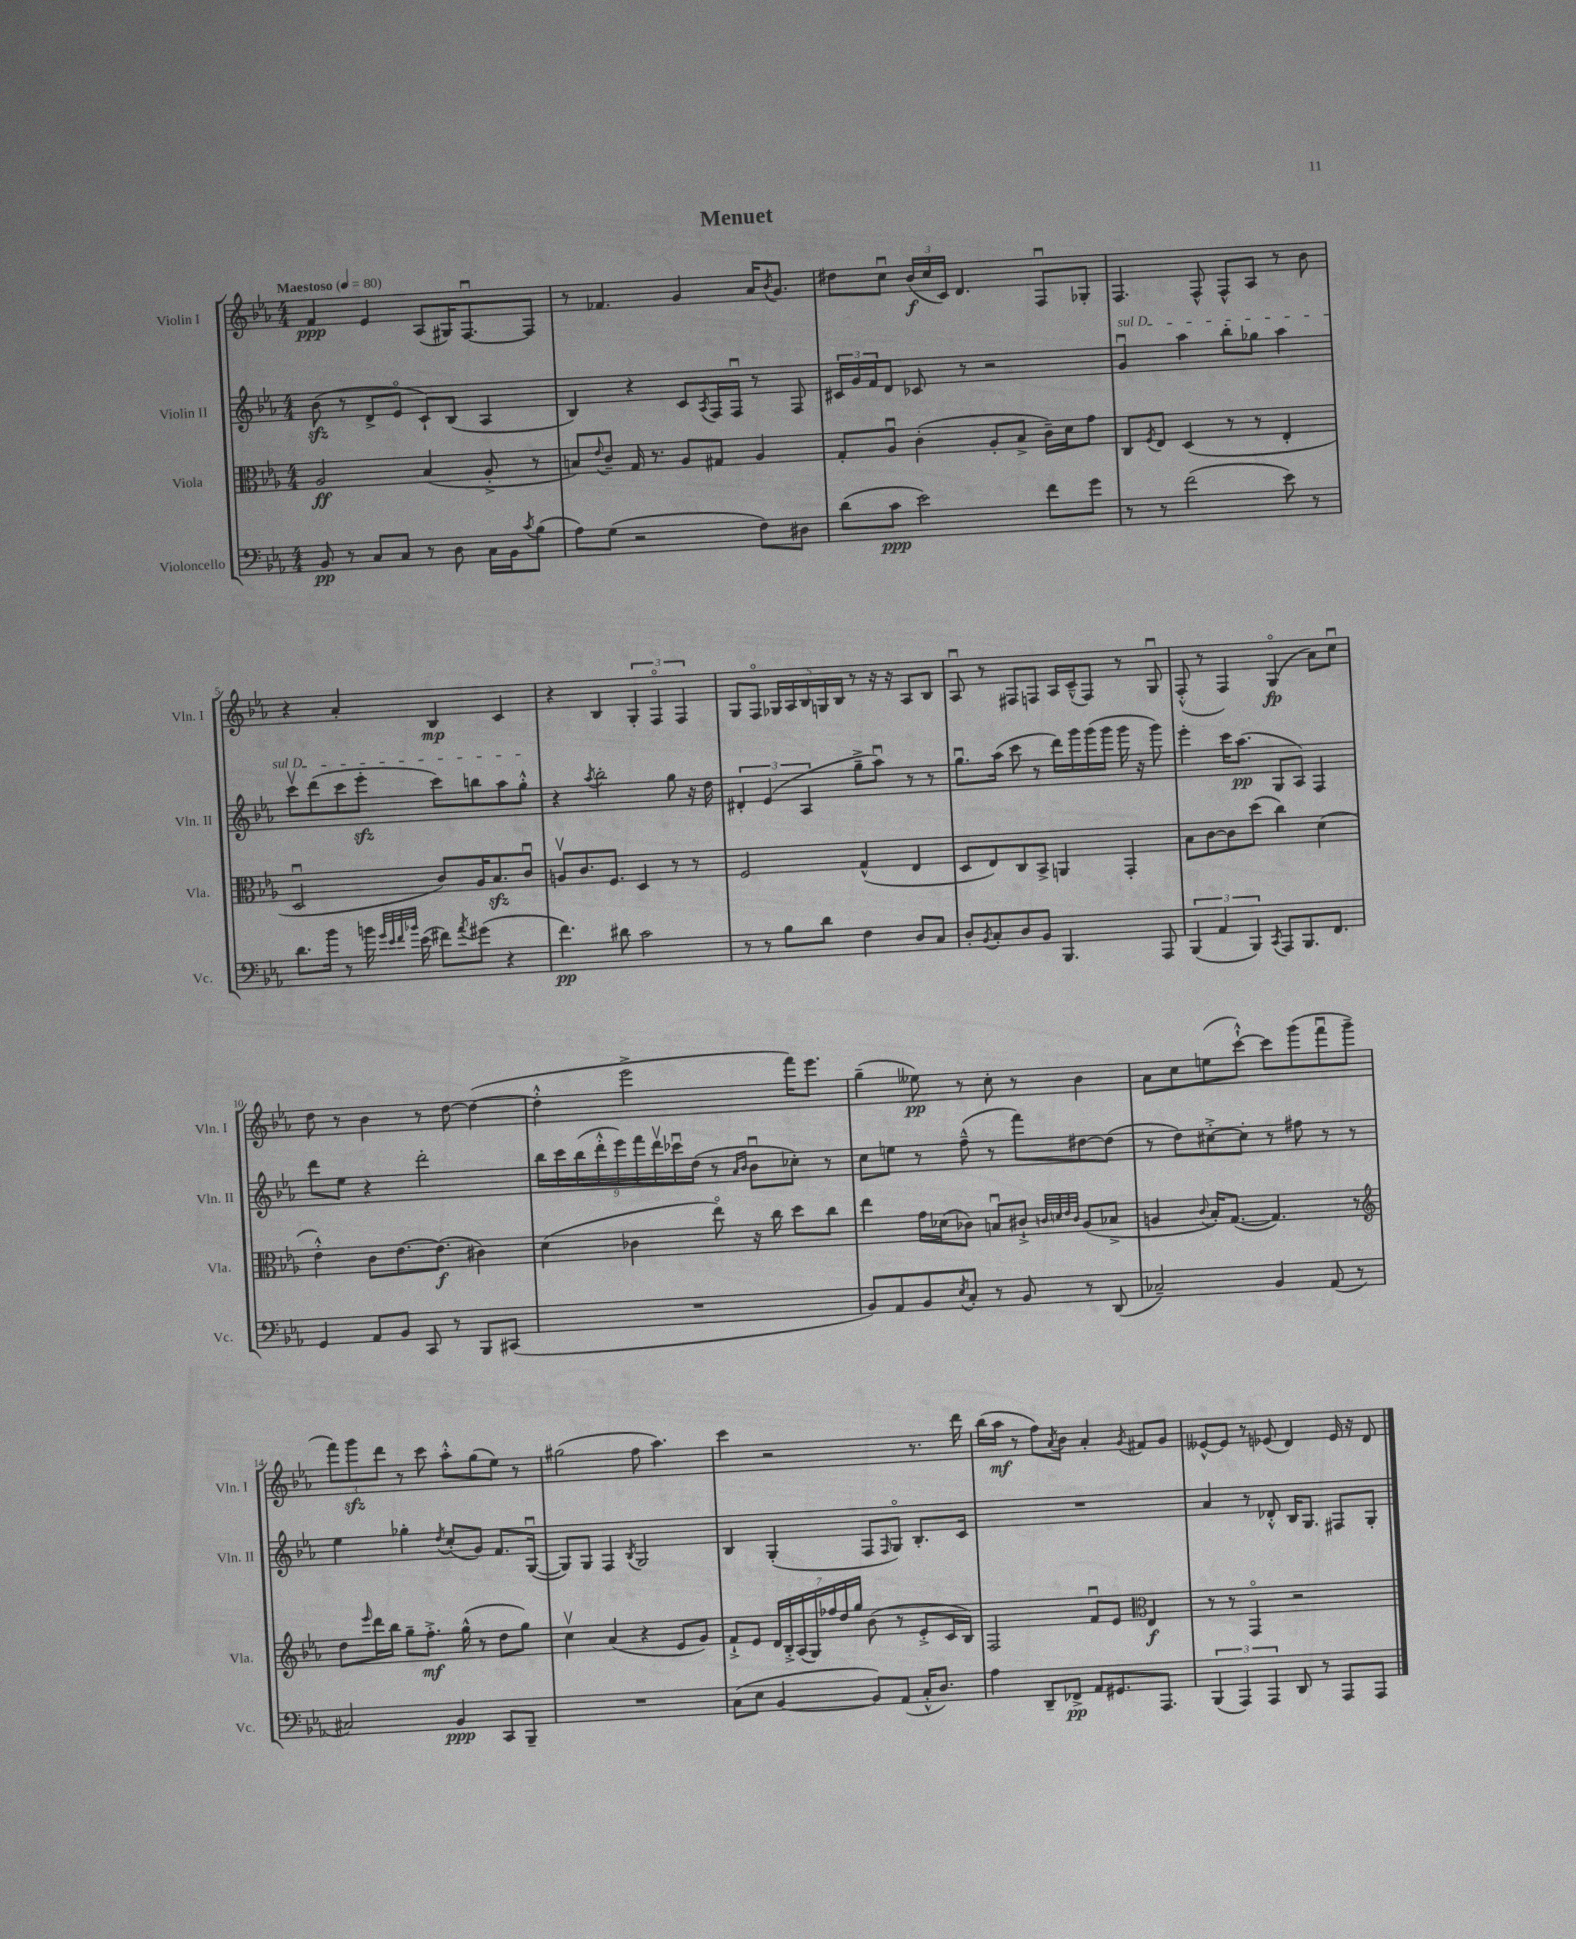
\header { title = "Menuet" }
<<
\new StaffGroup <<
\new Staff = "s0" \with { instrumentName = "Violin I" shortInstrumentName = "Vln. I" } {
    \clef treble \key ees \major \numericTimeSignature \time 4/4 \tempo "Maestoso" 4 = 80
    f'4\ppp ees'4 aes8( gis16) f8.~\downbow f8 |
    r8 fes'4. g'4 aes'16 \acciaccatura { bes'8 } g'8. |
    dis''8 c''8\downbow \tuplet 3/2 { bes'16\f( c''16 c'16) } d'4. f8\downbow ges8-. |
    f4. f8-^ f8-^ aes8 r8 bes'8 |
    r4 aes'4-. bes4\mp c'4 |
    r4 bes4 \tuplet 3/2 { g4-. f4\flageolet f4 } |
    g8 f8\flageolet \tuplet 5/4 { ges16 aes16 bes16 g16 bes16 } r8 r16 r16 aes8 bes8 |
    aes8\downbow r8 fis8 f8 aes16 c'16---^( f8) r8 g8\downbow |
    f8-.-^( r8 f4) g4\flageolet\fp( aes'8) c''8\downbow |
    d''8 r8 bes'4 r8 d''8~ d''4~( |
    d''4-.-^ ees'''2-> f'''16) ees'''8. |
    g''4--( eeses''8\pp) r8 c''8-. r8 bes'4 |
    aes'8 c''8 e''8( c'''8~-!-^) c'''8 g'''8( f'''8\downbow g'''8-- |
    \tuplet 3/2 { f'''8) g'''8\sfz d'''8 } r8 c'''8 aes''8-.-^ g''8( ees''8) r8 |
    gis''2( f''8 aes''4.) |
    c'''4 r2 r8. d'''16 |
    bes''16( aes''16\mf r8 f''8) \acciaccatura { aes'8 } bes'8 aes'4-. \acciaccatura { g'8 } fis'8 g'8 |
    eeses'8~-^ eeses'8 r8 ees'8( d'4) ees'16 r16 d'8 \bar "|." |
}
\new Staff = "s1" \with { instrumentName = "Violin II" shortInstrumentName = "Vln. II" } {
    \clef treble \key ees \major \numericTimeSignature \time 4/4
    bes'8\sfz( r8 d'8-> ees'8\flageolet c'8-!) bes8( aes4 |
    bes4) r4 c'8 \acciaccatura { aes8 } f16 f16\downbow r8 f8 |
    \tuplet 3/2 { cis'16 g'16 f'16 } d'8 ces'8 r8 r2 |
    \once \override TextSpanner.bound-details.left.text = \markup { \italic "sul D" } g'4\downbow\startTextSpan aes''4 bes''8-. ges''8 aes''4 |
    c'''8\upbow d'''8( c'''8 ees'''8-.\sfz c'''8) b''8 aes''8 g''8-.-^\stopTextSpan |
    r4 \acciaccatura { aes''8 } bes''2-. g''8 r16 d''16 |
    \tuplet 3/2 { dis'4-. ees'4( aes4 } g''8---> aes''8\downbow) r8 r8 |
    g''8.\downbow aes''16( c'''8 r8 d'''16) g'''16 g'''16( g'''16 g'''16 r16 g'''8) |
    ees'''4-. c'''16 aes''8.\pp( g8 aes8) f4 |
    d'''8 ees''8 r4 d'''2-. |
    \tuplet 9/8 { bes''16 c'''16 bes''16( d'''16-.-^ ees'''16) f'''16 d'''16\upbow ces'''16\downbow d''16( } r8 \grace { aes'16 bes'16 } bes'8\downbow ces''8-.) r8 |
    c''8 e''8 r8 f''8---^( r8 f'''8) dis''8~ dis''8( |
    r8 d''8) cis''8~-.-> cis''8-. r8 fis''8 r8 r8 |
    ees''4 ges''4-. \acciaccatura { d''8 } c''8-.( g'8) f'8. g16~\downbow( |
    g8) g8 f4 \acciaccatura { bes8 } g2 |
    bes4 g4-.( f8 \grace { f16 } g8\flageolet) bes8.-. c'16 |
    R1 |
    aes'4 r8 des'8-.-^ bes16 g8. fis8 g8-. \bar "|." |
}
\new Staff = "s2" \with { instrumentName = "Viola" shortInstrumentName = "Vla." } {
    \clef alto \key ees \major \numericTimeSignature \time 4/4
    aes2\ff bes4( aes8-.-> r8 |
    b8) \appoggiatura { ees'8 } c'8-- g16 r8. aes8 gis8 aes4 |
    g8-. aes8\downbow c'4-.( aes8-. bes8-> c'16--) d'16 g'8 |
    c8 \acciaccatura { f8 } ees8 d4( r8 r8 ees4-. |
    d2\downbow c'8) aes16 bes8.\sfz c'8\downbow |
    a8\upbow c'8. f8. d4 r8 r8 |
    f2 g4-^( ees4 |
    d8 ees8) c8 bes,8-> a,4 g,4-. |
    bes8 c'8~ c'8 d''8( c''4) d'4( |
    ees'4-.-^) c'8 ees'8.~ ees'8.\f( cis'4) |
    d'4( ces'4 ees''8\flageolet) r16 c''16 d''8 c''8 |
    ees''4 g'16 des'16( ces'8) b8\downbow cis'8-!-> \grace { c'32 d'32 ees'32 c'32 } aes8( bes8-> |
    a4 \appoggiatura { c'8 } bes16-.) g8.~( g4.) r8 |
    \clef treble d''8 \grace { ees'''16 } d'''16 bes''16 g''8-- f''8.-.->\mf g''16-^( r8 d''8 g''8) |
    c''4\upbow aes'4( r4 ees'8 g'8) |
    f'8-!-> ees'8 \tuplet 7/4 { d'16 bes16-.-> aes16( g16) fes''16 d''16 g''16 } bes'8( r8 ees'8-.-> c'16 bes16) |
    f2 f'8\downbow ees'8 \clef alto ees4\f |
    r8 r8 g,4\flageolet r2 \bar "|." |
}
\new Staff = "s3" \with { instrumentName = "Violoncello" shortInstrumentName = "Vc." } {
    \clef bass \key ees \major \numericTimeSignature \time 4/4
    bes,8\pp r8 c8 c8 r8 d8 c16 bes,16 \acciaccatura { c'8 } bes8( |
    aes8) g8( r2 f8) dis8 |
    d'8( c'8\ppp ees'2) f'8 g'8 |
    r8 r8 f'2( ees'8) r8 |
    d'8. bes'16 r8 b'16 \grace { g'32 ees'32 f'32 bes'32 } ees'16( fis'8) \acciaccatura { aes'8 } gis'8( r4 |
    f'4.\pp) dis'8 c'2 |
    r8 r8 bes8 d'8 f4 d8 c8 |
    d8-. \acciaccatura { bes,8 } c8-. d8 bes,8 bes,,4. aes,,8 |
    \tuplet 3/2 { bes,,4( aes,4 bes,,4) } \acciaccatura { c,8 } aes,,8 bes,,8. f,8. |
    g,4 aes,8 bes,8 c,8 r8 bes,,8 cis,8( |
    R1 |
    bes,8) aes,8 bes,8 \acciaccatura { ees8 } c8-. r8 bes,8 r8 d,8( |
    ces2--) bes,4 aes,8( r8 |
    cis2) bes,4\ppp c,8 bes,,8-- |
    R1 |
    c8( ees8 bes,4~ bes,8) aes,8( c16-.-^ d8.) |
    aes4 d,8-- fes,8->\pp aes,8 gis,8. aes,,8. |
    \tuplet 3/2 { bes,,4( aes,,4) aes,,4 } d,8 r8 aes,,8 aes,,8 \bar "|." |
}
>>
>>
